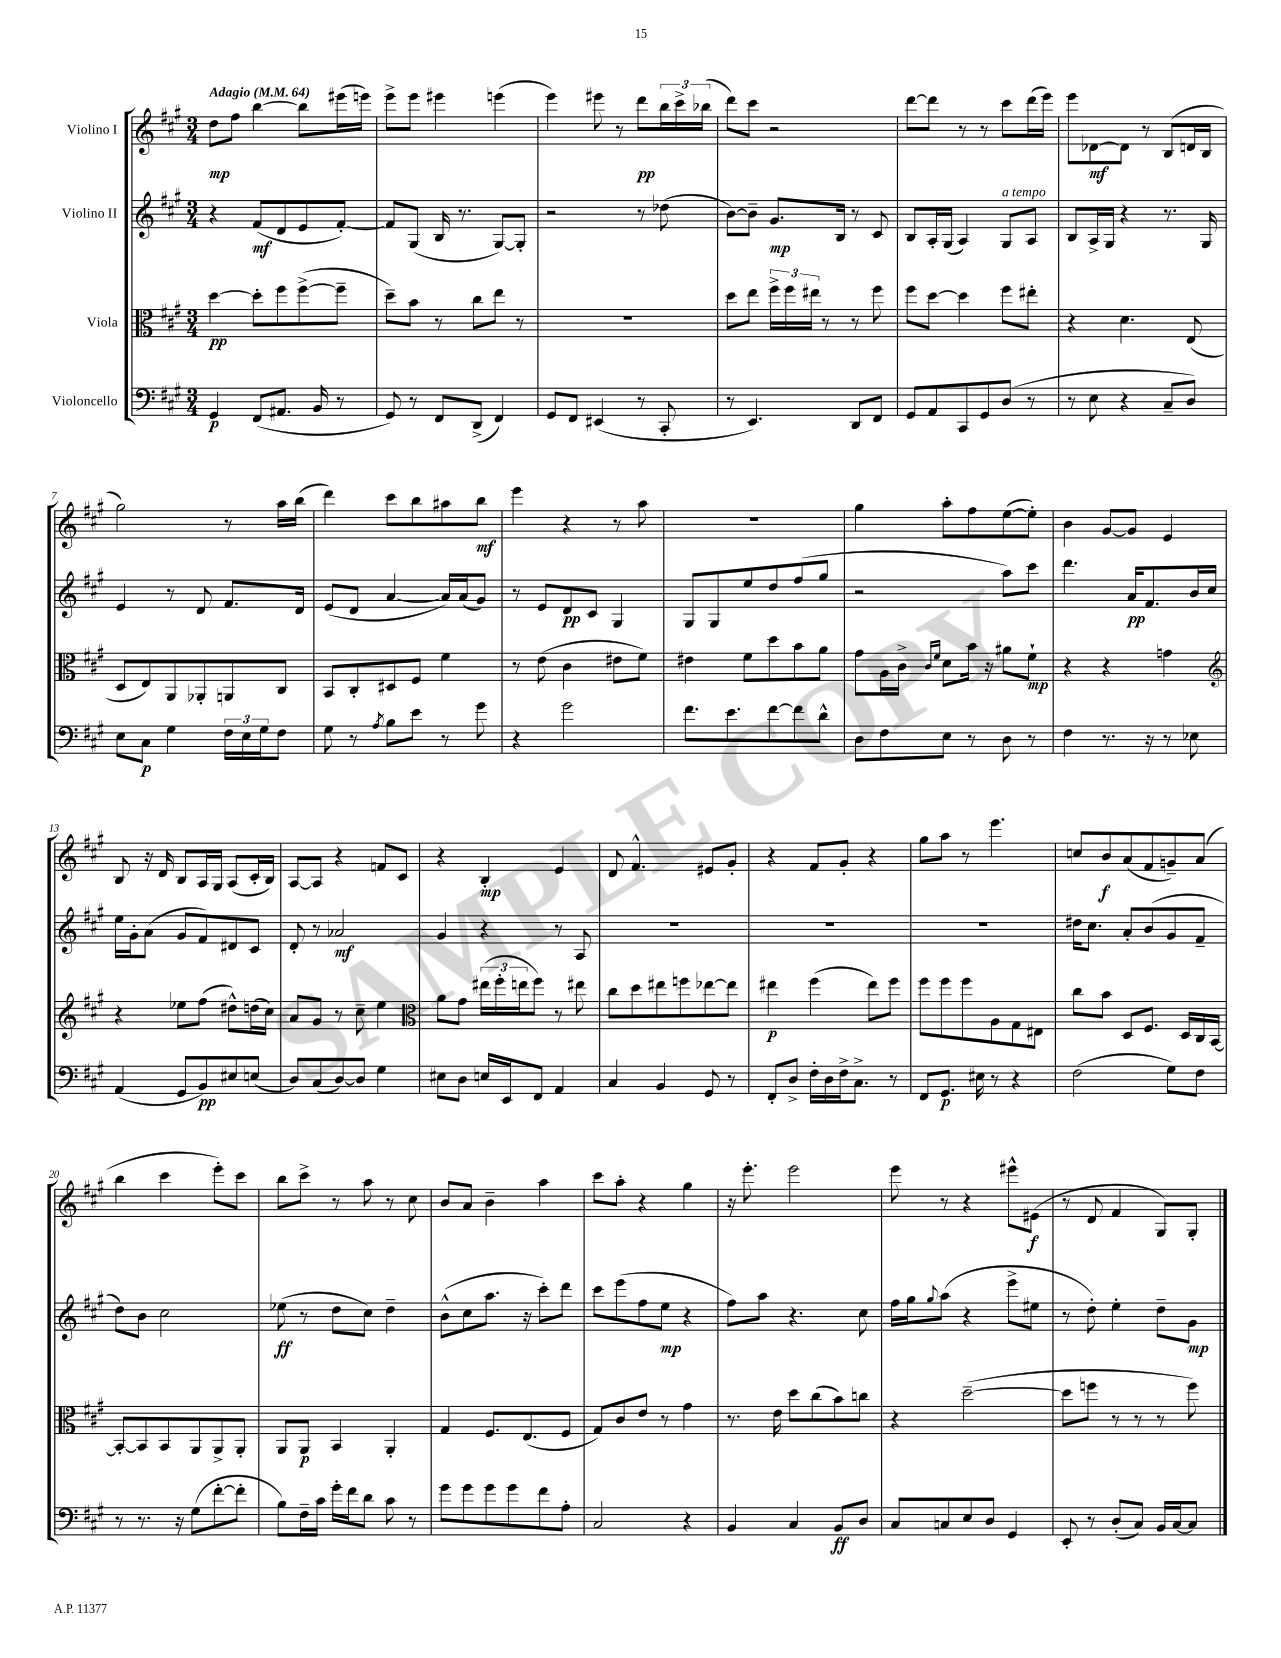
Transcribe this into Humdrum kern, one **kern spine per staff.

**kern	**kern	**kern	**kern
*staff4	*staff3	*staff2	*staff1
*clefF4	*clefC3	*clefG2	*clefG2
*k[f#c#g#]	*k[f#c#g#]	*k[f#c#g#]	*k[f#c#g#]
*M3/4	*M3/4	*M3/4	*M3/4
*MM64	*MM64	*MM64	*MM64
4GG#	[4dd	4r	8dd
.	.	.	8ff#
(8FF#	8dd']	(8f#	[4bb
8.AA#	8ff#	8d	.
.	([8ff#^	8e	8bb]
16BB	.	.	.
8r	8ff#~]	[8f#')	(16eee#
.	.	.	16eee)
=	=	=	=
8GG#)	8dd~)	8f#]	8eee^
8r	8b	(8G#	8eee
8FF#	8r	16B	4eee#
.	.	8.r	.
(8DD^	8cc#	.	.
4FF#)	8ee	[8G#)	(4eee
.	8r	8G#']	.
=	=	=	=
8GG#	2.r	2r	4eee)
8FF#	.	.	.
(4EE#	.	.	8eee#
.	.	.	8r
8r	.	8r	8ddd
8CC#'	.	(8dd-	24bb
.	.	.	24ccc#^
.	.	.	(24bb-
=	=	=	=
8r	8dd	[8b)	8ddd)
4.EE)	8ee	8b~]	8ccc#
.	24ff#^	8.g#	2r
.	24ff#	.	.
.	24ee#	.	.
.	8r	.	.
.	.	16B	.
8DD	8r	8r	.
8FF#	8ff#	8c#	.
=	=	=	=
8GG#	8ff#	8B	[8ddd
8AA	[8dd	16A'	8ddd]
.	.	(16G#	.
8CC#	4dd]	4A)	8r
8GG#	.	.	8r
(8D	8ff#	8G#	8ccc#
8r	8ee#'	8A	(16ddd
.	.	.	16eee)
=	=	=	=
8r	4r	8B	8eee
8E	.	16A^	[8d-
.	.	16G#	.
4r	4.d	4r	8d-]
.	.	.	8r
8C#~	.	8.r	(8B
8D)	(8E	.	16d
.	.	16G#	16B
=	=	=	=
8E	8D	4e	2gg#)
8C#	8E)	.	.
4G#	8AA	8r	.
.	8AA-'	8d	.
24F#	8AA	8.f#	8r
24E	.	.	.
24G#	.	.	.
8F#	8C#	.	16aa
.	.	16d	(16bb
=	=	=	=
8G#	8BB	(8e	4ddd)
8r	8C#'	8d	.
8qA	.	.	.
8B	8D#	[4a	8ccc#
8e	8F#	.	8bb
8r	4f#	16a])	8aa#
.	.	(16a	.
8g#	.	8g#)	8bb
=	=	=	=
4r	8r	8r	4eee
.	(8e	8e	.
2g#	4c#	8d	4r
.	.	8c#	.
.	8e#	4G#	8r
.	8f#)	.	8aa
=	=	=	=
8.f#	4e#	8G#	2.r
.	.	8G#	.
8.e	.	.	.
.	8f#	8ee	.
[8f#	8dd	8dd	.
8f#]	8b	(8ff#	.
8d^^	8a	8gg#	.
=	=	=	=
8D	8g#	2r	4gg#
8F#	16A	.	.
.	16c#^	.	.
.	16qqc#	.	.
.	16qqf#	.	.
8E	8d	.	8aa'
8r	16b	.	8ff#
.	16r	.	.
8D	8a#	8aa)	([8ee
8r	8f#`	8ccc#	8ee'])
=	=	=	=
4F#	4r	4.ddd	4b
8.r	4r	.	[8g#
.	.	16a	8g#]
16r	.	8.f#	.
8r	4g	.	4e
8E-	.	16b	.
.	.	16cc#	.
=	=	=	=
*	*clefG2	*	*
(4AA	4r	16ee	8B
.	.	16g#'	.
.	.	(8a	16r
.	.	.	16d
8GG#	8ee-	8g#	8B
8BB)	(8ff#	8f#)	16A
.	.	.	16G#
8E#	8dd#^^)	8d#	(8A
(8E	(16dd	8c#	16c#'
.	16cc#)	.	16B)
=	=	=	=
8D)	8a	8d'	[8A
(8C#	8g#	8r	8A]
[8D)	8r	2a-	4r
8D]	8cc#~	.	.
4G#	4ee	.	8f
.	.	.	8c#
=	=	=	=
*	*clefC3	*	*
8E#	8a	4g#	4r
8D	8g#	.	.
16E	(24ee#	4r	4B'
.	24ff#'	.	.
16EE	.	.	.
.	24ee	.	.
8FF#	8ff#)	.	.
4AA	8r	8r	4e
.	8ee#	8A	.
=	=	=	=
4C#	8cc#	2.r	8d
.	8dd	.	4.f#^^
4BB	8ee#	.	.
.	8ff	.	.
8GG#	[8ee-	.	8e#
8r	8ee-]	.	8g#'
=	=	=	=
8FF#'	4ee#	2.r	4r
8D^	.	.	.
16F#'	(4ff#	.	8f#
16D	.	.	.
16F#^	.	.	8g#'
8.C#^	.	.	.
.	8ee#)	.	4r
8r	8ff#	.	.
=	=	=	=
8FF#	8ff#	2.r	8gg#
8.GG#	8ff#	.	8aa
.	8ff#	.	8r
16E#	.	.	.
8r	8A	.	4.eee
4r	8G#	.	.
.	8E#	.	.
=	=	=	=
(2F#	8cc#	16dd#	8cc
.	.	8.cc#	.
.	8b	.	8b
.	8D	8a'	(8a
.	8.F#	(8b	8f#
8G#)	.	8g#	8g~)
.	16D	.	.
8F#	16C#	8f#~	(8a
.	[16BB	.	.
=	=	=	=
8r	8BB'_	8dd)	4bb
8.r	8BB]	8b	.
.	8BB	2cc#	4ccc#
16r	.	.	.
(8G#	8AA	.	.
[8f#'	8AA^	.	8eee')
8f#']	8AA'	.	8ccc#
=	=	=	=
8B)	8AA	(8ee-	8bb
16F#~	8AA	8r	8ccc#^
16c#	.	.	.
16g#'	4BB	8dd	8r
16f#	.	.	.
8d	.	8cc#)	8aa
8c#	4AA'	4dd~	8r
8r	.	.	8cc#
=	=	=	=
8g#	4G#	(8b^^	8b
8g#	.	8cc#	8a
8g#	8.F#	8.aa	4b~
8g#	.	.	.
.	(8.E	16r	.
8f#	.	8ccc#')	4aa
8A'	8F#	8ddd	.
=	=	=	=
2C#	8G#)	8ccc#	8ccc#
.	8c#	(8eee	8aa'
.	8e	8ff#	4r
.	8r	8ee	.
4r	4g#	4r	4gg#
=	=	=	=
4BB	8.r	8ff#)	16r
.	.	.	8.eee'
.	.	8aa	.
.	16e	.	.
4C#	8dd	4.r	2eee
.	(8cc#	.	.
8BB	8b)	.	.
8D	8cc	8cc#	.
=	=	=	=
8C#	4r	16ff#	8eee
.	.	16gg#	.
.	.	8qqgg#	.
8C	.	(8aa	8r
8E	([2dd~	4r	4r
8D	.	.	.
4GG#	.	8eee^	8eee#^^
.	.	8ee#	(8e#
=	=	=	=
8EE'	8dd]	8r	8r
8r	8ff	8dd')	8d
(8D'	8r	4ee'	4f#
8C#)	8r	.	.
16BB	8r	8dd~	8G#)
[16C#	.	.	.
8C#]	8ff)	8g#	8G#'
==	==	==	==
*-	*-	*-	*-
